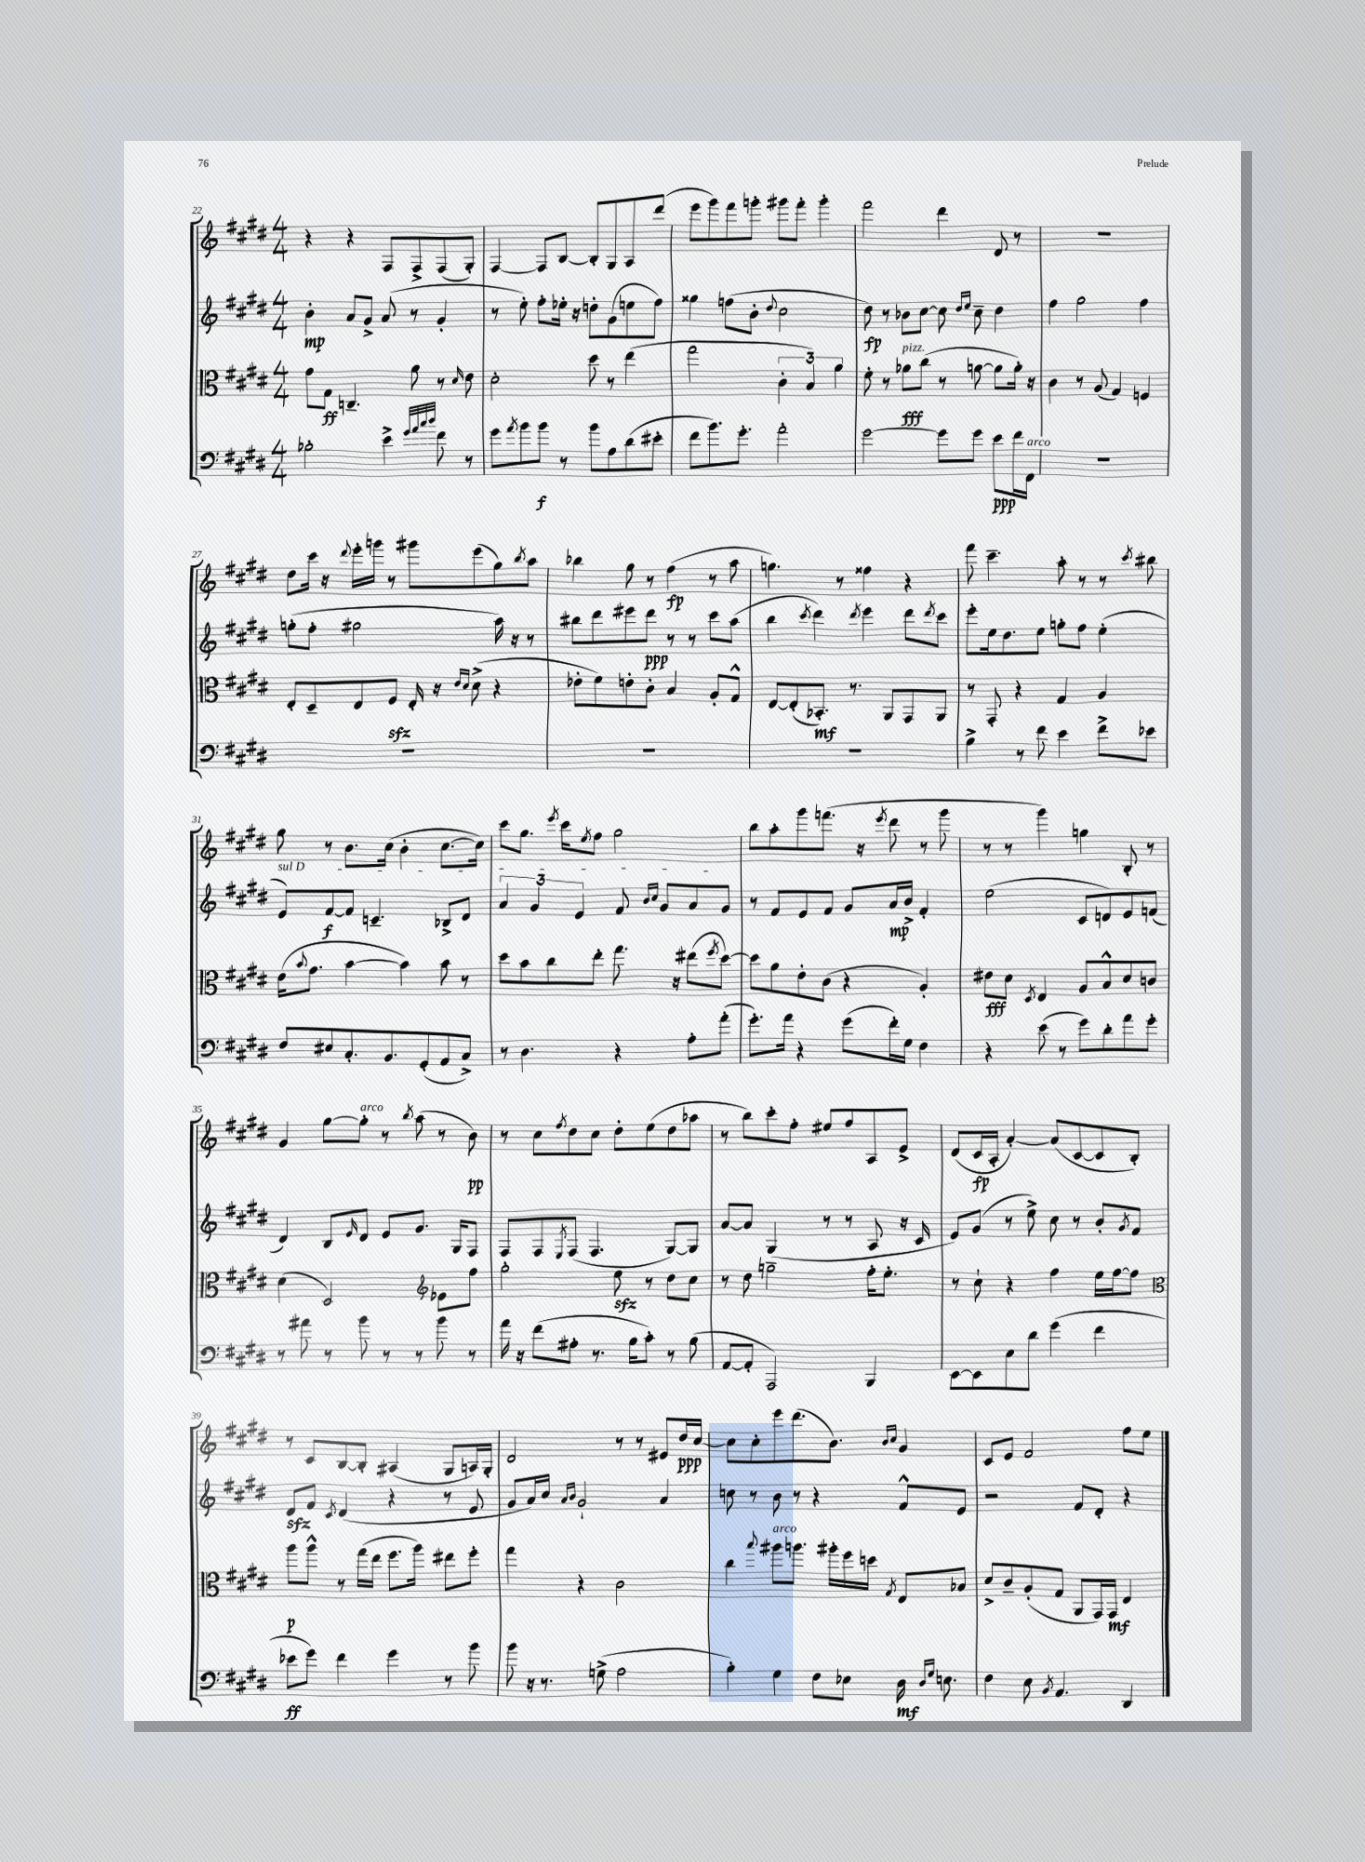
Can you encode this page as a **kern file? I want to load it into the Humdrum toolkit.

**kern	**dynam	**kern	**dynam	**kern	**dynam	**kern	**dynam
*part4	*part4	*part3	*part3	*part2	*part2	*part1	*part1
*staff4	*staff4	*staff3	*staff3	*staff2	*staff2	*staff1	*staff1
*clefF4	*	*clefC3	*	*clefG2	*	*clefG2	*
*k[f#c#g#d#]	*	*k[f#c#g#d#]	*	*k[f#c#g#d#]	*	*k[f#c#g#d#]	*
*M4/4	*	*M4/4	*	*M4/4	*	*M4/4	*
=22	=22	=22	=22	=22	=22	=22	=22
2B-X'\	.	8g#\L	.	4b'\	mp	4r	.
.	.	8G#\J	ff	.	.	.	.
.	.	4.Cn~/	.	8a/L	.	4r	.
.	.	.	.	8g#^/J	.	.	.
4e^\	.	.	.	(8a/	.	8F#/L	.
.	.	8a\	.	8r	.	8F#^/	.
32qqg#/LLL	.	.	.	.	.	.	.
32qqa/	.	.	.	.	.	.	.
32qqcc#/	.	.	.	.	.	.	.
32qqdd#/JJJ	.	.	.	.	.	.	.
8f#\	.	8r	.	4g#'/	.	(8F#/	.
.	.	16qqd#/	.	.	.	.	.
8r	.	8e\	.	.	.	8G#'/J)	.
=23	=23	=23	=23	=23	=23	=23	=23
8g#\L	.	2d#'\	.	8r	.	[4F#/	.
8qa/	.	.	.	.	.	.	.
8b\	.	.	.	8ee'\)	.	.	.
8b\J	f	.	.	8ff#'\L	.	8F#/L]	.
8r	.	.	.	16ee-X'\Jk	.	[8B/J	.
.	.	.	.	16r	.	.	.
8b\L	.	8dd#\	.	8ddn'\L	.	8B'/L]	.
8A\	.	8r	.	(8g#\	.	8G#/	.
(8d#\	.	(4ee\	.	8een\	.	8A/	.
8e#X'\J	.	.	.	8ff#\J)	.	(8ddd#/J	.
=24	=24	=24	=24	=24	=24	=24	=24
8f#\L	.	2gg#\	.	4gg##X\	.	8eee\L	.
8.b\)	.	.	.	.	.	8ggg#\)	.
.	.	.	.	(8ffn\L	.	8fff#\	.
8.g#'\J	.	.	.	.	.	.	.
.	.	.	.	8b'\J	.	8gggn'\J	.
.	.	.	.	8qqdd#/	.	.	.
2a'\	.	6c#'\	.	2cc#\	.	8ggg#X\L	.
.	.	.	.	.	.	8fff#'\J	.
.	.	6B/)	.	.	.	.	.
.	.	.	.	.	.	4ggg#'\	.
.	.	6a\	.	.	.	.	.
=25	=25	=25	=25	=25	=25	=25	=25
[2g#\	.	8f#'\	.	8dd#\)	fp	2fff#\	.
.	.	8r	.	8r	.	.	.
!	!	!LO:TX:a:i:t=pizz.	!	!	!	!	!
.	.	8a-X\L	fff	8b-X\L	.	.	.
.	.	(8cc#\J	.	[8cc#\J	.	.	.
8g#\L]	.	8r	.	8cc#\]	.	4ddd#\	.
.	.	.	.	16qqdd#/LL	.	.	.
.	.	.	.	16qqee/JJ	.	.	.
8g#\J	.	[8an\	.	8cc#~\	.	.	.
8e\L	ppp	8a\L]	.	4dd#\	.	8d#/	.
16f#\L	.	16a'\Jk)	.	.	.	8r	.
!LO:TX:a:i:t=arco	!	!	!	!	!	!	!
16FF#\JJ	.	16r	.	.	.	.	.
=26	=26	=26	=26	=26	=26	=26	=26
1r	.	4c#\	.	4ff#\	.	1r	.
.	.	8r	.	2gg#\	.	.	.
.	.	(8A/	.	.	.	.	.
.	.	4G#/)	.	.	.	.	.
.	.	4Fn/	.	4ff#\	.	.	.
!!LO:LB:g=z
=27	=27	=27	=27	=27	=27	=27	=27
1r	.	8E'/L	.	(8ggn'\L	.	8dd#\L	.
.	.	8D#~/	.	8ff#'\J	.	16ccc#\Jk	.
.	.	.	.	.	.	16r	.
.	.	.	.	.	.	8qqddd#/	.
.	.	8E/	.	2gg#X\	.	16eee'\LL	.
.	.	.	.	.	.	16gggn\JJ	.
.	.	8F#zz/J	.	.	.	8r	.
.	.	16E'/	.	.	.	8ggg#X\L	.
.	.	16r	.	.	.	.	.
.	.	16qqe/LL	.	.	.	.	.
.	.	16qqd#/JJ	.	.	.	.	.
.	.	(8d#^\	.	.	.	(8eee\	.
.	.	4r	.	16aa\)	.	8gg#\)	.
.	.	.	.	16r	.	.	.
.	.	.	.	.	.	8qbb/	.
.	.	.	.	8r	.	8aa\J	.
=28	=28	=28	=28	=28	=28	=28	=28
1r	.	8e-X'\L	.	8bb#X\L	.	4bb-X\	.
.	.	8f#\)	.	8ddd#\	.	.	.
.	.	8en'\	.	8eee#X\	.	8gg#\	.
.	.	8c#'\J	.	8ddd#\J	ppp	8r	.
.	.	4B/	.	8r	.	(4ff#\	fp
.	.	.	.	8r	.	.	.
.	.	8A'/L	.	8ccc#\L	.	8r	.
.	.	8G#^^/J	.	(8aa\J	.	8aa\	.
=29	=29	=29	=29	=29	=29	=29	=29
1r	.	[8E/L	.	4bb\	.	4.ggn\)	.
.	.	(8E'/]	.	.	.	.	.
.	.	.	.	8qccc#/	.	.	.
.	.	8.BB-X'/J)	mf	4ddd#\)	.	.	.
.	.	.	.	.	.	8r	.
.	.	8.r	.	.	.	.	.
.	.	.	.	8qddd#/	.	.	.
.	.	.	.	4eee\	.	4ff##X\	.
.	.	8AA/L	.	.	.	.	.
.	.	8GG#/	.	8ddd#\L	.	4r	.
.	.	.	.	8qddd#/	.	.	.
.	.	8AA/J	.	8ccc#\J	.	.	.
=30	=30	=30	=30	=30	=30	=30	=30
4B^\	.	8r	.	8eee'\L	.	8fff#\	.
.	.	8GG#'/	.	16ee\k	.	4.ccc#~\	.
.	.	.	.	8.dd#\	.	.	.
8r	.	4r	.	.	.	.	.
8f#\	.	.	.	8ee\J	.	.	.
4e\	.	4G#/	.	8ggn'\L	.	8aa'\	.
.	.	.	.	8ff#\J	.	8r	.
8f#^\L	.	4A/	.	(4ee'\	.	8r	.
.	.	.	.	.	.	8qccc#/	.
8e-X\J	.	.	.	.	.	8bb#X\	.
!!LO:LB:g=z
=31	=31	=31	=31	=31	=31	=31	=31
!	!	!	!	!LO:TX:a:i:t=sul D	!	!	!
8F#/L	.	(16e\KL	.	8e/L)	.	8gg#\	.
.	.	8qqb/	.	.	.	.	.
.	.	8.g#\J	.	.	.	.	.
8E#X/	.	.	.	[8f#/	f	8r	.
8.C#'/	.	[4b\	.	8f#/J]	.	8.b\L	.
.	.	.	.	4.cn~/	.	.	.
8.BB/	.	.	.	.	.	(16cc#\Jk	.
.	.	4b\])	.	.	.	4b'\	.
(8GG#'/	.	.	.	.	.	.	.
8AA/	.	8b\	.	8B-X^/L	.	[8.cc#\L	.
8C#^/J)	.	8r	.	8d#/J	.	.	.
.	.	.	.	.	.	16cc#\Jk])	.
=32	=32	=32	=32	=32	=32	=32	=32
8r	.	8dd#\L	.	6a/	.	8ccc#\L	.
4.D#\	.	8b\	.	.	.	8.gg#\J	.
.	.	.	.	6g#/	.	.	.
.	.	8cc#\	.	.	.	.	.
.	.	.	.	.	.	8qeee/	.
.	.	.	.	.	.	16ccc#\KL	.
.	.	.	.	6e/	.	.	.
.	.	.	.	.	.	8qee/	.
.	.	8ee'\J	.	.	.	8ff#\J	.
4r	.	8.gg#\	.	8f#/	.	2gg#\	.
.	.	.	.	16qqb/LL	.	.	.
.	.	.	.	16qqcc#/JJ	.	.	.
.	.	.	.	8g#/L	.	.	.
.	.	16r	.	.	.	.	.
8A'\L	.	(8ee#X\L	.	8a/	.	.	.
.	.	8qff#/	.	.	.	.	.
(8a'\J	.	[8dd#\J)	.	8g#/J	.	.	.
=33	=33	=33	=33	=33	=33	=33	=33
8.g#'\L)	.	8dd#\L]	.	8r	.	8bb\L	.
.	.	8a\	.	8f#/L	.	8aa'\	.
16a\Jk	.	.	.	.	.	.	.
4r	.	8e'\	.	8e/	.	8ggg#\	.
.	.	(8c#\J	.	8f#/J	.	(8.fffn\J	.
(8g#\L	.	4r	.	8g#/L	.	.	.
.	.	.	.	.	.	16r	.
.	.	.	.	.	.	8qeee/	.
16f#'\L)	.	.	.	16a/L	mp	8ddd#\	.
16G#\JJ	.	.	.	16b^/JJ	.	.	.
4F#\	.	4A'/)	.	4f#'/	.	8r	.
.	.	.	.	.	.	8ggg#\	.
=34	=34	=34	=34	=34	=34	=34	=34
4r	.	8e#X\L	fff	(2ee\	.	8r	.
.	.	8d#\J	.	.	.	8r	.
.	.	8qD#/	.	.	.	.	.
(8e\	.	4E/	.	.	.	4ggg#\)	.
8r	.	.	.	.	.	.	.
8g#\L)	.	8A/L	.	8c#/L	.	4ggn\	.
8d#'\	.	8B^^/	.	8dn/)	.	.	.
8a\	.	8d#/	.	8e/	.	8B'/	.
8g#'\J	.	8cn/J	.	(8fn/J	.	8r	.
!!LO:LB:g=z
=35	=35	=35	=35	=35	=35	=35	=35
8r	.	(4d#\	.	4d#/)	.	4g#/	.
8a#X\	.	.	.	.	.	.	.
8r	.	2D#/)	.	8B/L	.	[8gg#\L	.
.	.	.	.	16qqe/	.	.	.
!	!	!	!	!	!	!LO:TX:a:i:t=arco	!
8b\	.	.	.	8d#/J	.	8gg#'\J]	.
8r	.	.	.	8e/L	.	8r	.
.	.	.	.	.	.	8qbb/	.
8r	.	.	.	8.g#/J	.	(8aa\	.
*	*	*clefG2	*	*	*	*	*
8b\	.	8e-X\L	.	.	.	8r	.
.	.	.	.	16G#/KL	.	.	.
8r	.	8ff#\J	.	8F#/J	.	8b\)	pp
=36	=36	=36	=36	=36	=36	=36	=36
16a\	.	2gg#'\	.	8F#/L	.	8r	.
16r	.	.	.	.	.	.	.
(8f#\L	.	.	.	8F#/	.	8cc#\L	.
.	.	.	.	8qE/	.	8qff#/	.
8A#X'\J	.	.	.	(8F#/J	.	8dd#\	.
8.r	.	.	.	4.F#/	.	8cc#\J	.
.	.	8eezz\	.	.	.	8dd#'\L	.
16B\KL	.	.	.	.	.	.	.
8c#'\J)	.	8r	.	.	.	(8ee\	.
8r	.	8dd#\L	.	[8G#/L)	.	8dd#\	.
(8B\	.	8cc#\J	.	8G#/J]	.	8aa-X\J	.
=37	=37	=37	=37	=37	=37	=37	=37
[8AA/L	.	8r	.	[8a/L	.	8r	.
8AA'/J]	.	8dd#\	.	8a/J]	.	8bb\L)	.
2AAA/)	.	2ggn~\	.	(4G#/	.	8ccc#'\	.
.	.	.	.	.	.	8ff#'\J	.
.	.	.	.	8r	.	8ee#X/L	.
.	.	.	.	8r	.	8ff#/	.
4BBB/	.	16ff#'\KL	.	8A/	.	8A/	.
.	.	8.ee'\J	.	.	.	.	.
.	.	.	.	16r	.	8e^/J	.
.	.	.	.	16c#/	.	.	.
=38	=38	=38	=38	=38	=38	=38	=38
[8EE\L	.	8r	.	8e/L)	.	(8d#/L	.
8EE\]	.	8cc#`\	.	(8g#/J	.	16c#/L	fp
.	.	.	.	.	.	16A'/JJ	.
8E\	.	4r	.	8r	.	[4a'/)	.
8d#\J	.	.	.	8ee^\)	.	.	.
(4g#\	.	4ff#\	.	8cc#\	.	(8a/L]	.
.	.	.	.	8r	.	[8c#/	.
4f#\	.	16ee\LL	.	8b'/L	.	8c#/]	.
.	.	[16ff#\J	.	.	.	.	.
.	.	.	.	8qg#/	.	.	.
.	.	8ff#\J]	.	8f#/J	.	8B'/J)	.
!!LO:LB:g=z
=39	=39	=39	=39	=39	=39	=39	=39
*	*	*clefC3	*	*	*	*	*
8e-X\L	ff	8aa\L	p	8d#zz/L	.	8r	.
8g#\J)	.	8aa^^\J	.	8f#/J	.	8c#/L	.
.	.	.	.	8qc#/	.	.	.
4f#\	.	8r	.	(4d#/	.	[8B/	.
.	.	(16gg#\LL	.	.	.	8B'/J]	.
.	.	16ee\JJ	.	.	.	.	.
4g#\	.	8.ff#\L	.	4r	.	(4A#X/	.
.	.	16aa\Jk)	.	.	.	.	.
8r	.	8ee#X\L	.	8r	.	8G#/L	.
8b\	.	8ff#'\J	.	8e/	.	16An/L)	.
.	.	.	.	.	.	16G#'/JJ	.
=40	=40	=40	=40	=40	=40	=40	=40
8b\	.	4gg#\	.	8g#/L	.	2d#/	.
16r	.	.	.	16a/L)	.	.	.
8.r	.	.	.	16cc#/JJ	.	.	.
.	.	.	.	16qqa/LL	.	.	.
.	.	.	.	16qqb/JJ	.	.	.
.	.	4r	.	2g#`/	.	.	.
(8Gn^\	.	.	.	.	.	.	.
2A\	.	2c#\	.	.	.	8r	.
.	.	.	.	.	.	8r	.
.	.	.	.	4a/	.	8e#X/L	.
.	.	.	.	.	.	16dd#/L	ppp
.	.	.	.	.	.	[16cc#/JJ	.
=41	=41	=41	=41	=41	=41	=41	=41
4B'\)	.	4cc#\	.	8ccn\	.	8cc#\L]	.
.	.	.	.	8r	.	8cc#'\	.
.	.	8qqbb/	.	.	.	.	.
!	!	!LO:TX:a:i:t=arco	!	!	!	!	!
4G#\	.	8aa#X\L	.	8b\	.	8eee\	.
.	.	8.aan\J	.	8r	.	(8.ddd#\	.
8F#\L	.	.	.	4r	.	.	.
.	.	16aa#X'\LL	.	.	.	8.b\J)	.
8E-X\J	.	16ff#\	.	.	.	.	.
.	.	16ddn\JJ	.	.	.	.	.
.	.	.	.	.	.	16qqb/LL	.
.	.	8qG#/	.	.	.	16qqcc#/JJ	.
16D#\	mf	8E/L	.	8f#^^/L	.	4g#/	.
16qqD#/LL	.	.	.	.	.	.	.
16qqG#/JJ	.	.	.	.	.	.	.
8.En\	.	.	.	.	.	.	.
.	.	8B-X/J	.	8e/J	.	.	.
=42	=42	=42	=42	=42	=42	=42	=42
4F#\	.	8d#^/L	.	2r	.	8c#/L	.
.	.	8c#~/	.	.	.	8e/J	.
8E\	.	(8A'/	.	.	.	2f#/	.
8qBB/	.	.	.	.	.	.	.
4.AA/	.	8G#/J	.	.	.	.	.
.	.	8AA/L	.	8f#/L	.	.	.
.	.	16GG#/L)	.	8d#'/J	.	.	.
.	.	16GG#/JJ	mf	.	.	.	.
4DD#/	.	4E/	.	4r	.	8ff#\L	.
.	.	.	.	.	.	8ee\J	.
==	==	==	==	==	==	==	==
*-	*-	*-	*-	*-	*-	*-	*-
